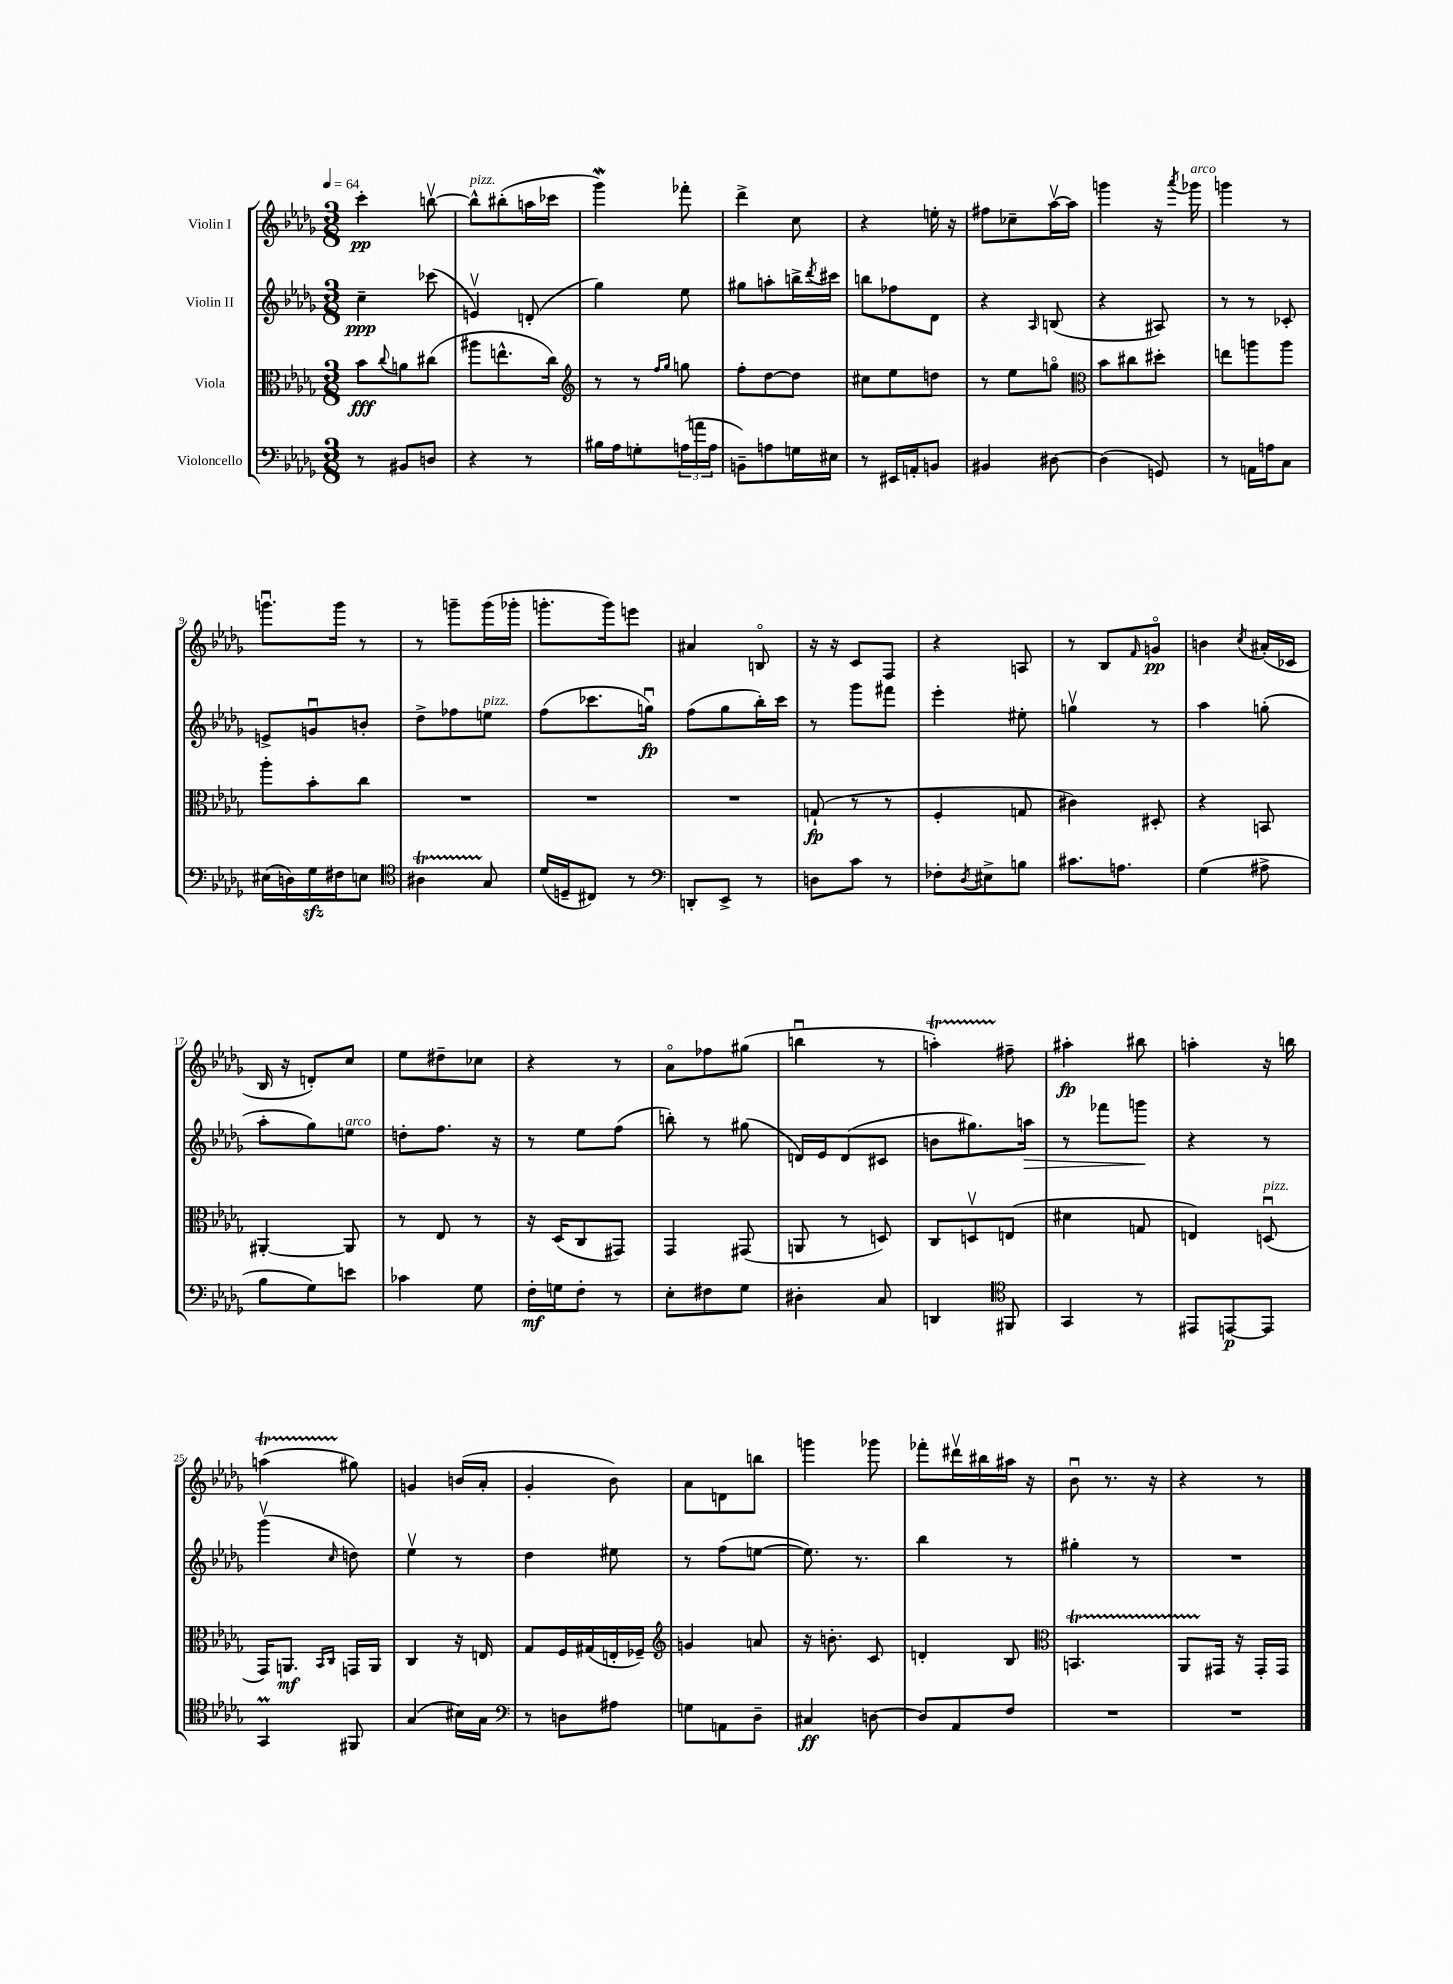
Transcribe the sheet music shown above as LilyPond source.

<<
\new StaffGroup <<
\new Staff = "s0" \with { instrumentName = "Violin I" } {
    \clef treble \key des \major \numericTimeSignature \time 3/8 \tempo 4 = 64
    c'''4-.\pp b''8~\upbow |
    b''8-^^\markup { \italic "pizz." } bis''8-.( a''16 ces'''16 |
    ges'''4\mordent) fes'''8-. |
    des'''4-> c''8 |
    r4 e''16-. r16 |
    fis''8 ces''8-- aes''16~\upbow aes''16 |
    g'''4 r16 \acciaccatura { aes'''8 } ges'''16^\markup { \italic "arco" } |
    g'''4 r8 |
    g'''8.\downbow g'''16 r8 |
    r8 g'''8-- g'''16( ges'''16-. |
    g'''8.-. g'''16) e'''8 |
    ais'4 b8\flageolet |
    r16 r16 c'8 f8 |
    r4 a8 |
    r8 bes8 \grace { f'16 } g'8\flageolet\pp |
    b'4 \acciaccatura { c''8 } ais'16-.( ces'16 |
    bes16 r16 d'8-.) c''8 |
    ees''8 dis''8-- ces''8 |
    r4 r8 |
    aes'8\flageolet fes''8 gis''8( |
    b''4\downbow r8 |
    a''4-.\startTrillSpan) fis''8--\stopTrillSpan |
    ais''4-.\fp bis''8 |
    a''4-. r16 b''16 |
    a''4\startTrillSpan( gis''8\stopTrillSpan) |
    g'4 b'16( aes'16-. |
    ges'4-. bes'8) |
    aes'8 d'8 b''8 |
    g'''4 ges'''8 |
    fes'''8-. dis'''16\upbow bis''16 ais''16 r16 |
    bes'8\downbow r8. r16 |
    r4 r8 \bar "|." |
}
\new Staff = "s1" \with { instrumentName = "Violin II" } {
    \clef treble \key des \major \numericTimeSignature \time 3/8
    c''4--\ppp ces'''8( |
    e'4\upbow) d'8-.( |
    ges''4) ees''8 |
    gis''8 a''8-. b''16-> \acciaccatura { des'''8 } cis'''16 |
    b''8 fes''8 des'8 |
    r4 \grace { aes16 } b8( |
    r4 ais8) |
    r8 r8 ces'8-. |
    e'8-> g'8\downbow b'8-. |
    des''8-> fes''8 e''8^\markup { \italic "pizz." } |
    f''8( ces'''8. g''16\downbow\fp) |
    f''8( ges''8 bes''16-.) c'''16 |
    r8 ges'''8 fis'''8 |
    ees'''4-. eis''8-. |
    g''4\upbow r8 |
    aes''4 g''8-.( |
    aes''8-. ges''8) e''8^\markup { \italic "arco" } |
    d''8-. f''8. r16 |
    r8 ees''8 f''8( |
    b''8-.) r8 gis''8( |
    d'16) ees'16 d'8( cis'8 |
    b'8 gis''8.) a''16\> |
    r8 fes'''8 g'''8\! |
    r4 r8 |
    ges'''4\upbow( \grace { c''16 } d''8) |
    ees''4\upbow r8 |
    des''4 eis''8 |
    r8 f''8( e''8~ |
    e''8.) r8. |
    bes''4 r8 |
    gis''4-. r8 |
    R4. \bar "|." |
}
\new Staff = "s2" \with { instrumentName = "Viola" } {
    \clef alto \key des \major \numericTimeSignature \time 3/8
    bes'8\fff \appoggiatura { c''8 } a'8 cis''8( |
    ais''8 e''8.-^ c''16) |
    \clef treble r8 r8 \grace { f''16 ges''16 } g''8 |
    f''8-. des''8~ des''8 |
    cis''8 ees''8 d''8 |
    r8 ees''8 g''8\flageolet |
    \clef alto bes'8 cis''8 dis''8-. |
    e''8 a''8 a''8 |
    aes''8-. bes'8-. c''8 |
    R4. |
    R4. |
    R4. |
    g8-!\fp( r8 r8 |
    f4-. g8 |
    cis'4) dis8-. |
    r4 b,8 |
    ais,4~-. ais,8 |
    r8 ees8 r8 |
    r16 des16( c8 gis,8) |
    ges,4 gis,8( |
    a,8 r8 d8) |
    c8 d8\upbow e8( |
    dis'4 g8 |
    e4) d8\downbow^\markup { \italic "pizz." }( |
    ges,16) a,8.\mf \grace { bes,16 c16 } g,16 a,16 |
    c4 r16 e16 |
    ges8 f16 gis16( e16-. fes16--) |
    \clef treble g'4 a'8 |
    r16 b'8.-. c'8 |
    d'4-. bes8 |
    \clef alto b,4.\startTrillSpan |
    aes,8 gis,16\stopTrillSpan r16 gis,16-. gis,16 \bar "|." |
}
\new Staff = "s3" \with { instrumentName = "Violoncello" } {
    \clef bass \key des \major \numericTimeSignature \time 3/8
    r8 bis,8 d8 |
    r4 r8 |
    bis16 aes16 g8-. \tuplet 3/2 { a16( a'16 a16 } |
    b,8--) a8 g16 eis16 |
    r8 eis,16 a,16-. b,8 |
    bis,4 dis8~ |
    dis4( g,8) |
    r8 a,16 a16 c8 |
    eis16( d16) ges16\sfz fis16 e8 |
    \clef tenor ais4\startTrillSpan ges8\stopTrillSpan |
    des'16( d16-- cis8) r8 |
    \clef bass d,8-. ees,8-> r8 |
    d8 c'8 r8 |
    fes8-. \acciaccatura { des8 } eis8-> b8 |
    cis'8. a8. |
    ges4( ais8-> |
    bes8 ges8) e'8 |
    ces'4 ges8 |
    f16-.\mf g16 f8-. r8 |
    ees8-. fis8 ges8 |
    dis4-. c8 |
    d,4 \clef tenor fis,8 |
    ges,4 r8 |
    eis,8 e,8~\p e,8 |
    ges,4\prall fis,8 |
    ges4( bis16) ges16 |
    \clef bass r8 d8 ais8 |
    g8 a,8 des8-- |
    cis4\ff d8~ |
    d8 aes,8 f8 |
    R4. |
    R4. \bar "|." |
}
>>
>>
